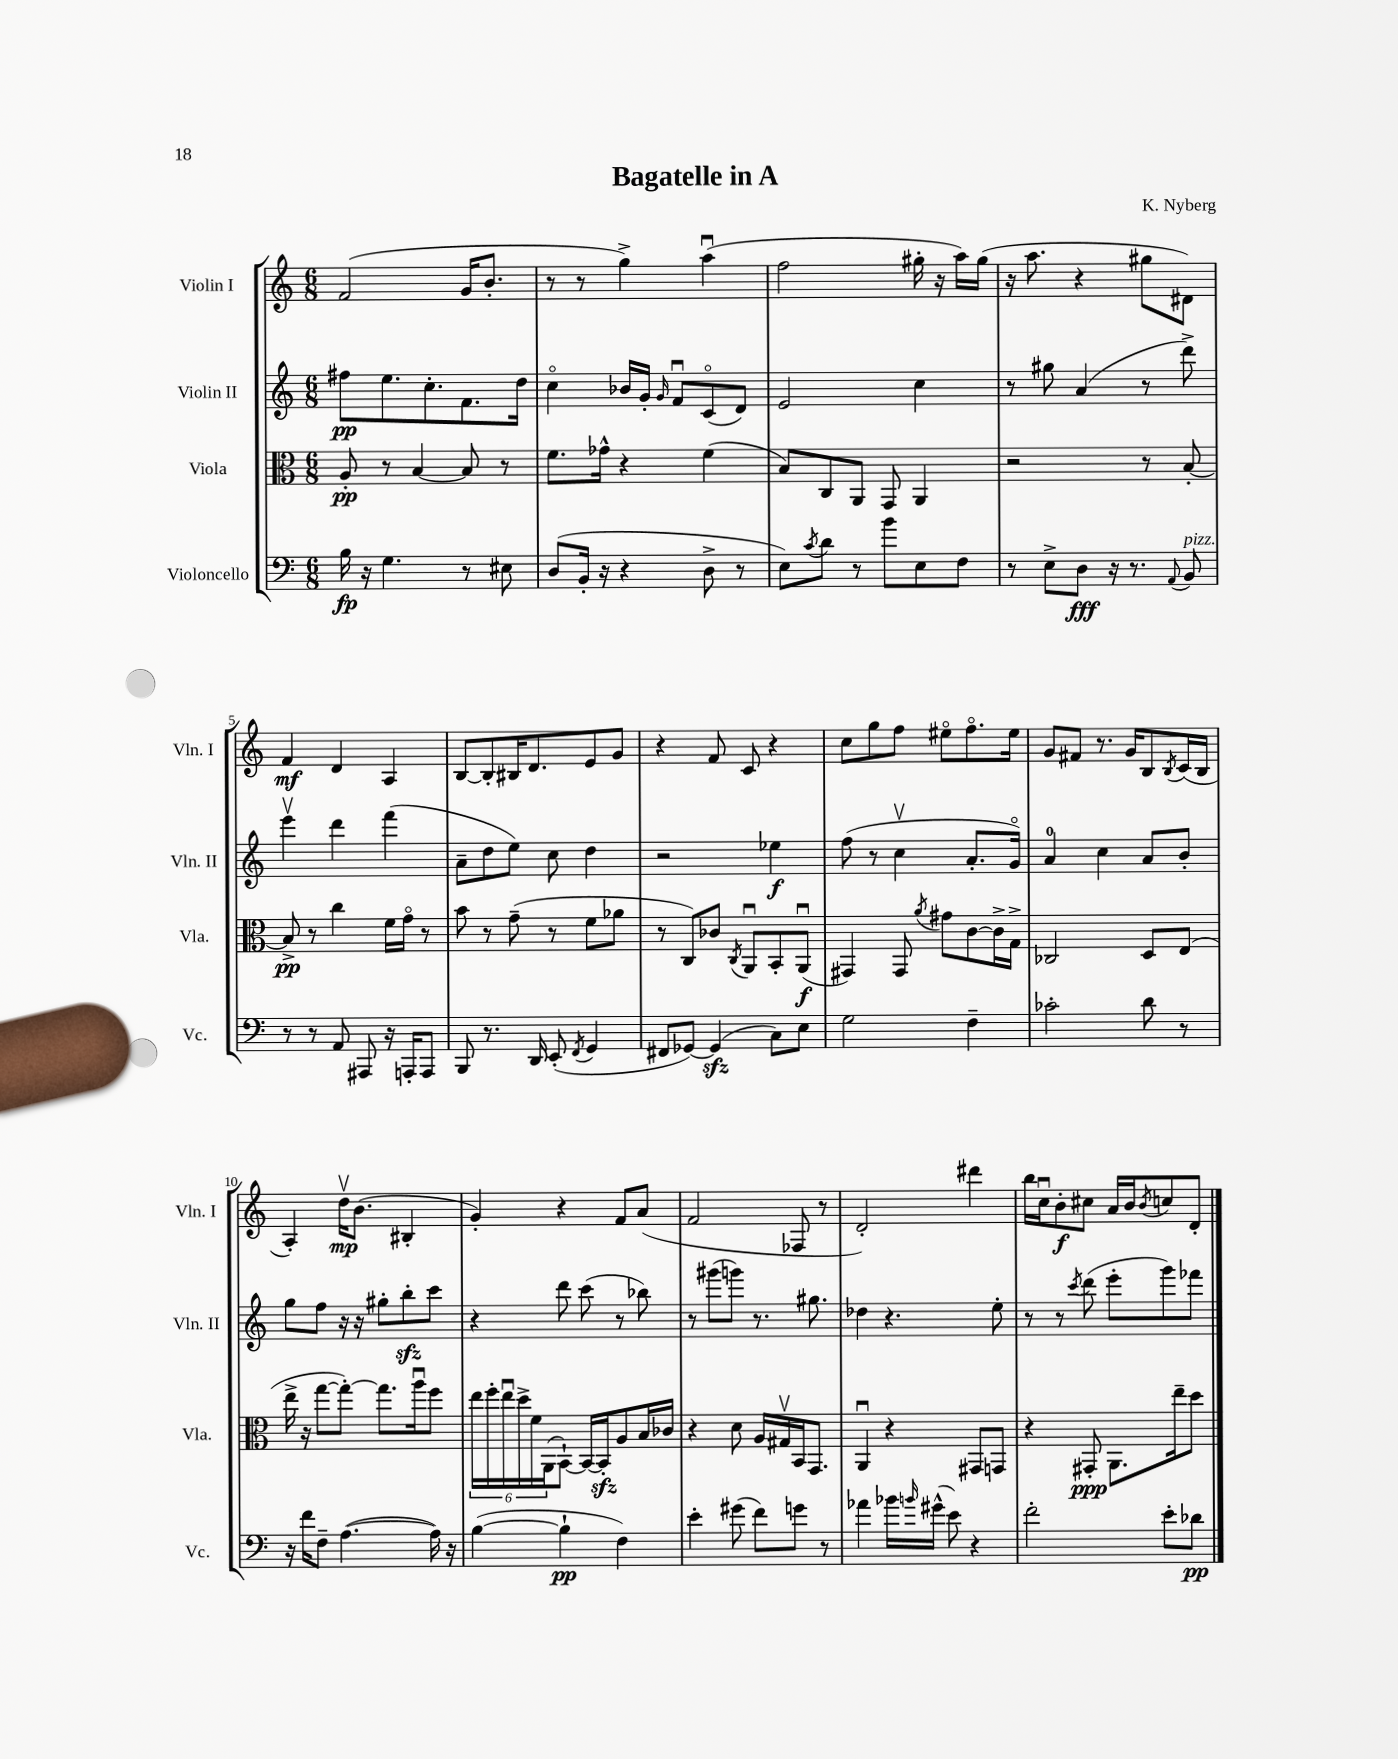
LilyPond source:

\header { title = "Bagatelle in A" composer = "K. Nyberg" }
<<
\new StaffGroup <<
\new Staff = "s0" \with { instrumentName = "Violin I" shortInstrumentName = "Vln. I" } {
    \clef treble \key c \major \numericTimeSignature \time 6/8
    f'2( g'16 b'8.-. |
    r8 r8 g''4->) a''4\downbow( |
    f''2 gis''16-. r16 a''16) gis''16( |
    r16 a''8. r4 gis''8 dis'8) |
    f'4\mf d'4 a4 |
    b8~ b8-. bis16 d'8. e'8 g'8 |
    r4 f'8 c'8 r4 |
    c''8 g''8 f''8 eis''8\flageolet f''8.\flageolet eis''16 |
    g'8 fis'8 r8. g'16 b8 \acciaccatura { b8 } c'16( b16 |
    a4-.) d''16\upbow\mp b'8.( bis4-. |
    g'4-.) r4 f'8 a'8( |
    f'2 fes8 r8 |
    d'2-.) dis'''4 |
    b''16 c''16\downbow b'8-.\f cis''8 a'16 b'16 \acciaccatura { b'8 } c''8 d'8-. \bar "|." |
}
\new Staff = "s1" \with { instrumentName = "Violin II" shortInstrumentName = "Vln. II" } {
    \clef treble \key c \major \numericTimeSignature \time 6/8
    fis''8\pp e''8. c''8.-. f'8. d''16 |
    c''4\flageolet bes'16 g'16-. \grace { g'16 } f'8\downbow c'8\flageolet( d'8) |
    e'2 c''4 |
    r8 gis''8 a'4( r8 d'''8->) |
    e'''4\upbow d'''4 f'''4( |
    a'8-- d''8 e''8) c''8 d''4 |
    r2 ees''4\f |
    f''8( r8 c''4\upbow a'8.-. g'16\flageolet) |
    a'4-0 c''4 a'8 b'8-. |
    g''8 f''8 r16 r16 gis''8-. b''8-.\sfz c'''8 |
    r4 d'''8 c'''8( r8 bes''8) |
    r8 gis'''8( g'''8) r8. gis''8. |
    des''4 r4. e''8-. |
    r8 r8 \acciaccatura { c'''8 } d'''8( e'''8-. g'''8) fes'''8 \bar "|." |
}
\new Staff = "s2" \with { instrumentName = "Viola" shortInstrumentName = "Vla." } {
    \clef alto \key c \major \numericTimeSignature \time 6/8
    a8-.\pp r8 b4~ b8 r8 |
    f'8. ges'16-^ r4 f'4( |
    b8) c8 a,8 g,8 a,4 |
    r2 r8 b8~-. |
    b8->\pp r8 c''4 f'16 g'16\flageolet r8 |
    b'8 r8 g'8--( r8 f'8 aes'8 |
    r8 c8) ces'8 \acciaccatura { c8 } a,8\downbow b,8-. a,8\downbow\f( |
    gis,4) gis,8 \acciaccatura { a'8 } gis'8 c'8~ c'16-> g16-> |
    ces2 d8 e8( |
    e''16-> r16 g''8~ g''8~-.) g''8. a''16\downbow f''8 |
    \tuplet 6/4 { e''16 f''16-. e''16\downbow d''16-> f'16 a,16( } b,8~-!) b,16~ b,16-.\sfz a8 b16 ces'16 |
    r4 d'8 a16 gis16\upbow b,16 g,8. |
    a,4\downbow r4 gis,8 g,8 |
    r4 gis,8-.\ppp a,8. e''16-- d''8 \bar "|." |
}
\new Staff = "s3" \with { instrumentName = "Violoncello" shortInstrumentName = "Vc." } {
    \clef bass \key c \major \numericTimeSignature \time 6/8
    b16\fp r16 g4. r8 eis8 |
    d8( b,16-. r16 r4 d8-> r8 |
    e8) \acciaccatura { c'8 } d'8 r8 b'8 e8 f8 |
    r8 e8-> d8\fff r16 r8. \appoggiatura { a,8 } b,8^\markup { \italic "pizz." } |
    r8 r8 a,8 ais,,8 r16 a,,16-. a,,8 |
    b,,8 r8. d,16 e,8-.( \acciaccatura { f,8 } g,4 |
    fis,8 ges,8~) ges,4\sfz( c8) e8 |
    g2 f4-- |
    ces'2-. d'8 r8 |
    r16 f'16 f8-- a4.~( a16) r16 |
    b4~( b4-!\pp f4) |
    e'4-. gis'8( f'8) g'8 r8 |
    aes'4 bes'16 \grace { b'16 } gis'16-^( e'8) r4 |
    f'2-. e'8-. des'8\pp \bar "|." |
}
>>
>>
